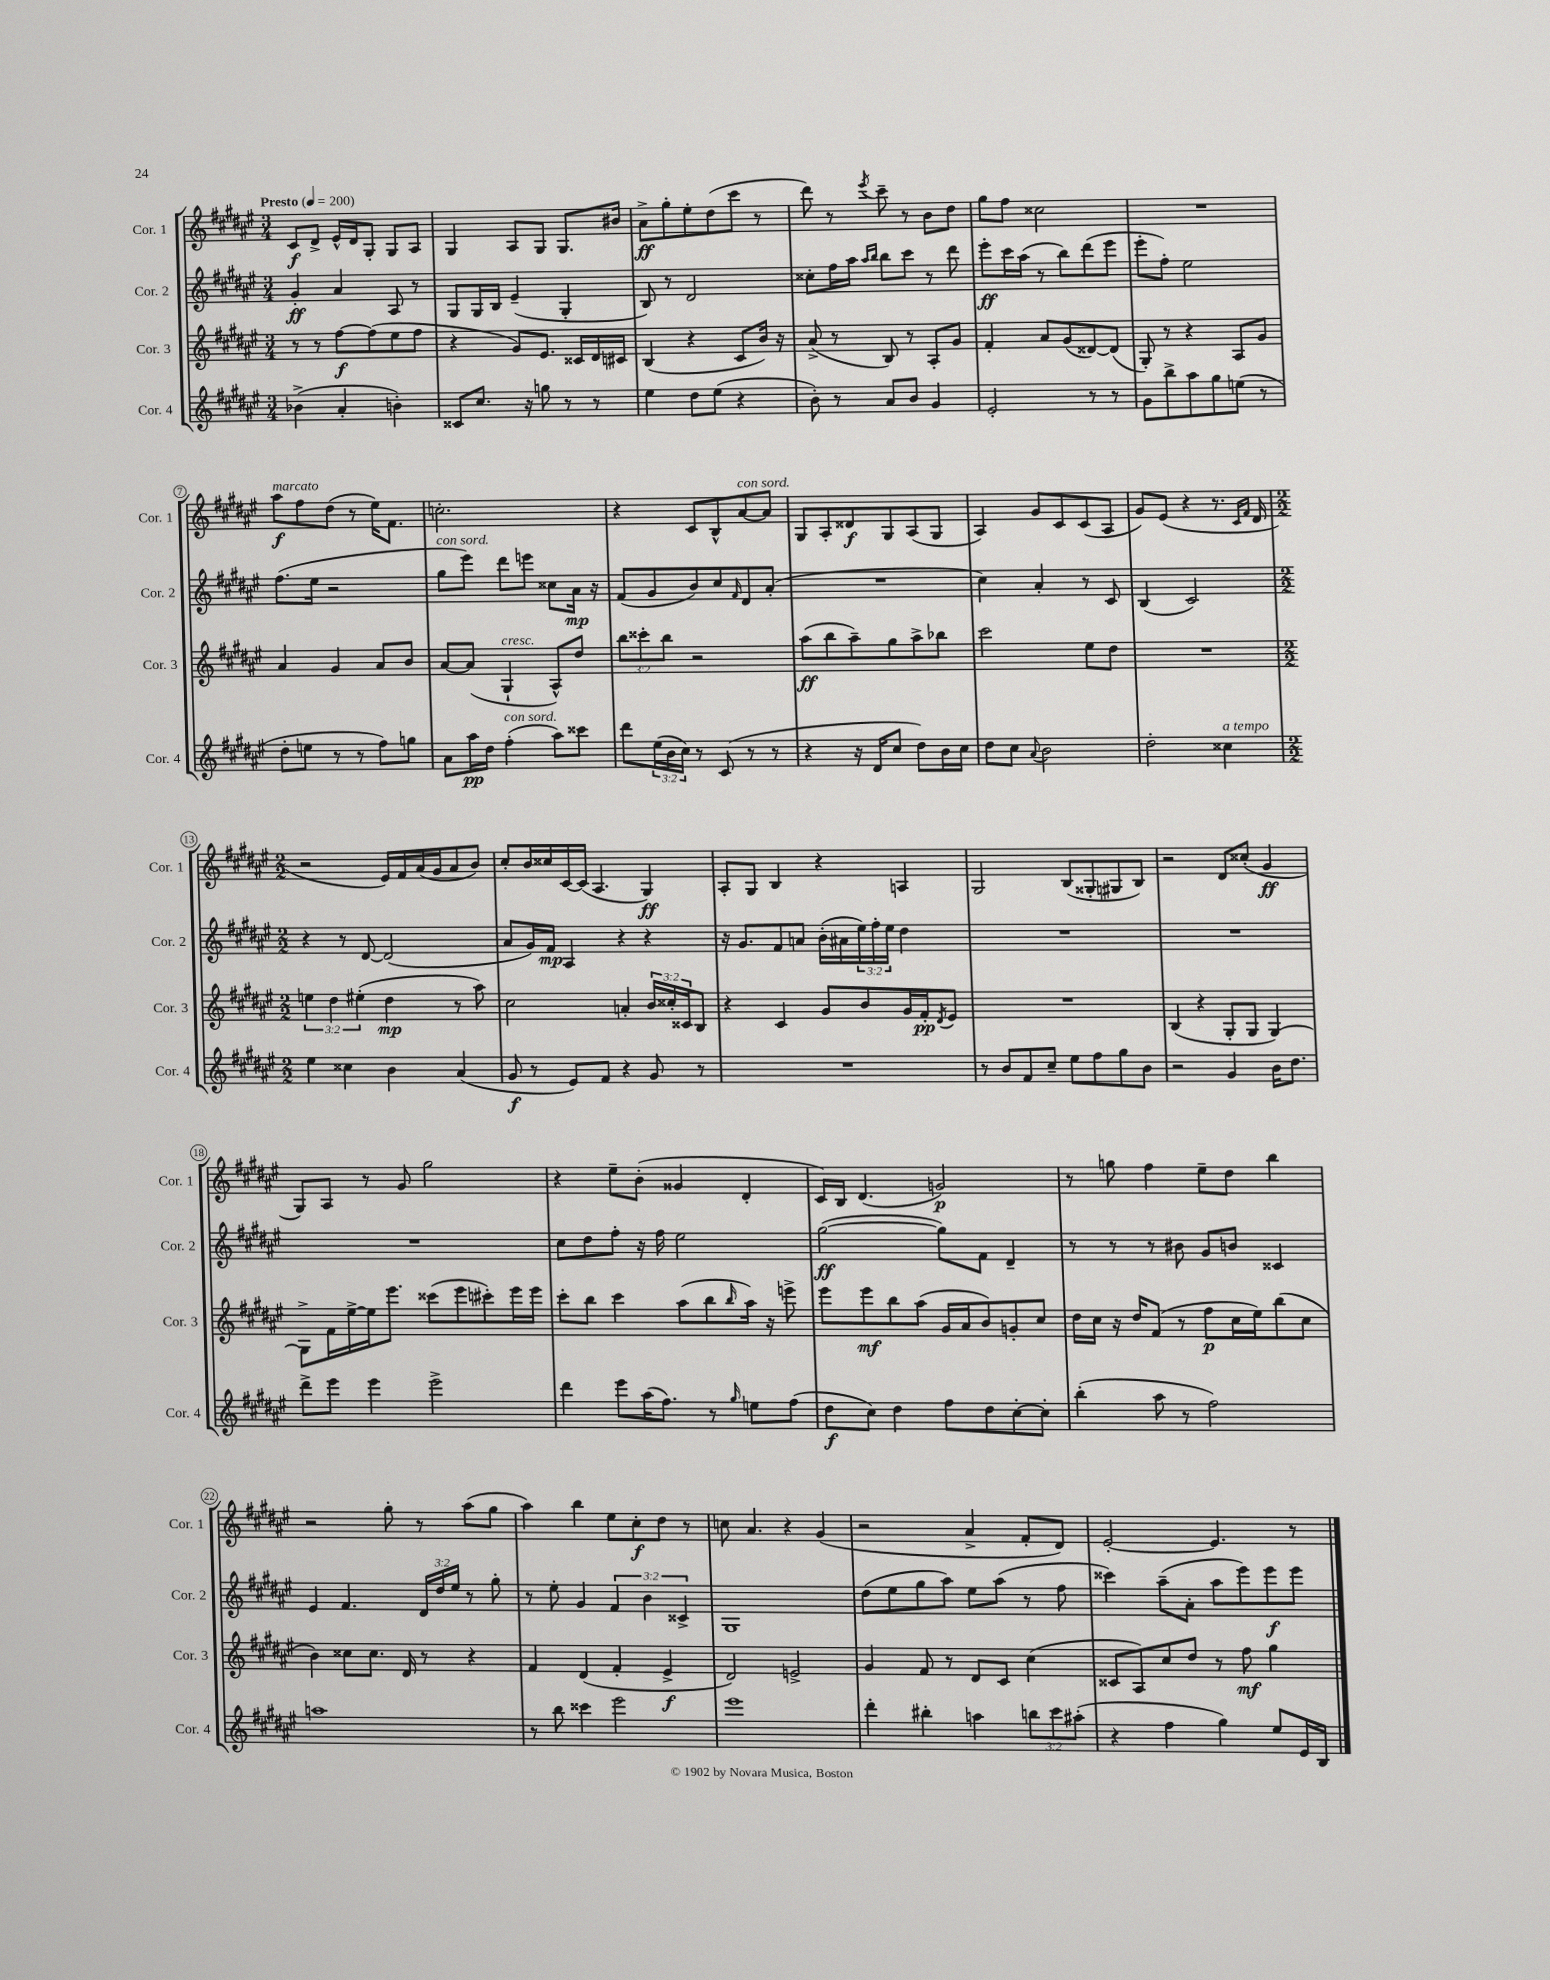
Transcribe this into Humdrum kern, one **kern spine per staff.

**kern	**kern	**kern	**kern
*staff4	*staff3	*staff2	*staff1
*clefG2	*clefG2	*clefG2	*clefG2
*k[f#c#g#d#a#e#]	*k[f#c#g#d#a#e#]	*k[f#c#g#d#a#e#]	*k[f#c#g#d#a#e#]
*M3/4	*M3/4	*M3/4	*M3/4
*MM200	*MM200	*MM200	*MM200
(4b-^	8r	4g#'	8c#
.	8r	.	8d#^
4a#'	[8ff#	4a#	16e#^^
.	.	.	16d#
.	(8ff#]	.	8G#'
4b')	8ee#	8A#	8G#
.	8ff#	8r	8A#
=	=	=	=
8c##	4r	8G#	4G#
8.cc#	.	16G#	.
.	.	16B	.
.	8g#)	(4e#~	8A#
16r	.	.	.
8gg	8.e#	.	8G#
8r	.	4G#'	8.G#
.	16c##	.	.
8r	16d#	.	.
.	16c#	.	16b#
=	=	=	=
4ee#	(4B	8B)	8a#^
.	.	8r	8gg#'
8dd#	4r	2d#	8ee#'
(8ee#	.	.	(8dd#
4r	8c#	.	8ccc#
.	16b)	.	8r
.	16r	.	.
=	=	=	=
8b')	(8a#^	8cc##'	8ddd#)
8r	8r	16ff#	8r
.	.	16aa#	.
.	.	16qqaa#	.
.	.	16qqbb	8qeee#
8a#	8B)	8bb	8ccc#~
8b	8r	8ccc#	8r
4g#	8A#'	8r	8b
.	8g#	8ddd#	8dd#
=	=	=	=
2e#'	4f#'	8eee#'	8gg#
.	.	16ccc#	8ff#
.	.	(16aa#	.
.	8a#	8r	2cc##
.	(8g#	8bb)	.
8r	[8d##)	(8ddd#	.
8r	(8d##]	8eee#	.
=	=	=	=
8g#	8G#')	8eee#'	2.r
8bb^	8r	8ff#')	.
8aa#	4r	2ee#	.
8gg#	.	.	.
(8ee	8A#	.	.
8r	8g#	.	.
=	=	=	=
8dd#'	4a#	(8.ff#	8aa#
8ee	.	.	8ff#
.	.	16ee#	.
8r	4g#	2r	(8dd#
8r	.	.	8r
8ff#)	8a#	.	16ee#)
.	.	.	8.f#
8gg	8b	.	.
=	=	=	=
8a#	[8a#	8gg#	2.cc'
16aa#	(8a#]	8eee#)	.
16dd#	.	.	.
(4ff#'	4G#`	8ddd#	.
.	.	8eee	.
8aa#)	8A#^^)	8cc##	.
8ccc##	8dd#	16a#	.
.	.	16r	.
=	=	=	=
8ddd#	12bb	(8f#	4r
.	12ccc##'	.	.
(24ee#	.	8g#	.
24b	12bb	.	.
24cc#)	.	.	.
8r	2r	8b)	8c#
(8c#	.	8cc#	8B^^
.	.	16qqf#	.
8r	.	8d#	[8a#
8r	.	(8a#'	8a#]
=	=	=	=
4r	(8aa#	2.r	8G#
.	8bb	.	8A#'
16r	8aa#~)	.	8d##
16d#	.	.	.
8cc#	8gg#	.	8G#
8dd#)	8aa#^	.	(8A#
16b	8bb-	.	8G#
16cc#	.	.	.
=	=	=	=
8dd#	2ccc#	4cc#)	4A#)
8cc#	.	.	.
8qqa#	.	.	.
2b	.	4a#'	8g#
.	.	.	8c#
.	8ee#	8r	(8c#
.	8dd#	8c#	8A#
=	=	=	=
2dd#'	2.r	(4B	8g#)
.	.	.	(8e#
.	.	2c#)	4r
4cc##	.	.	8.r
.	.	.	16qqc#
.	.	.	16qqf#
.	.	.	16d#
=	=	=	=
*M2/2	*M2/2	*M2/2	*M2/2
4ee#	6ee	4r	2r
.	6dd#	.	.
4cc##	.	8r	.
.	(6ee#'	.	.
.	.	[8d#	.
4b	4dd#	(2d#]	16e#)
.	.	.	16f#
.	.	.	(16a#
.	.	.	16g#
(4a#	8r	.	8a#
.	8aa#)	.	8b)
=	=	=	=
8g#	2cc#	8a#	8cc#'
8r	.	16g#)	16b
.	.	16f#	16cc##
8e#)	.	4A#	[16c#
.	.	.	(16c#]
8f#	.	.	4.A#
4r	4a'	4r	.
8g#	24b	4r	4G#)
.	24cc##'	.	.
.	24c##	.	.
8r	8B	.	.
=	=	=	=
1r	4r	16r	8A#'
.	.	8.g#	.
.	.	.	8G#
.	4c#	8f#	4B
.	.	8a	.
.	8g#	(16b'	4r
.	.	16a#	.
.	8b	24ee#)	.
.	.	24ff#'	.
.	.	24ee#	.
.	16g#	4dd#	4A
.	16f#'	.	.
.	8qd#	.	.
.	8e#	.	.
=	=	=	=
8r	1r	1r	2G#
8b	.	.	.
8f#	.	.	.
8cc#~	.	.	.
8ee#	.	.	(8B
8ff#	.	.	8G##'
8gg#	.	.	8G#
8b	.	.	8B)
=	=	=	=
2r	(4B	1r	2r
.	4r	.	.
4g#	8G#'	.	8d#
.	8G#	.	(8cc##'
16b	[4G#)	.	4g#
8.dd#	.	.	.
=	=	=	=
8ddd#^	8G#^]	1r	8G#)
8eee#	16f#	.	8A#
.	[16ee#^	.	.
4eee#	16ee#]	.	8r
.	8.eee#	.	.
.	.	.	8g#
2eee#^	(8ccc##	.	2gg#
.	8eee#	.	.
.	8ccc#')	.	.
.	16eee#	.	.
.	16eee#	.	.
=	=	=	=
4ddd#	8ccc#'	8cc#	4r
.	8bb	8dd#	.
8eee#	4ccc#	8ff#'	8ee#~
(16aa#	.	16r	(8b'
8.ff#)	.	16ff#	.
.	(8aa#	2ee#	4g##
8r	8bb	.	.
16qqgg#	16qqbb	.	.
8ee	16aa#)	.	4d#'
.	16r	.	.
(8ff#	8eee^	.	.
=	=	=	=
8dd#	8eee#	([2gg#	16c#)
.	.	.	16B
8cc#)	8eee#	.	(4.d#
4dd#	8bb	.	.
.	(8aa#	.	.
8ff#	16g#	8gg#])	2g)
.	16a#	.	.
8dd#	8b)	8f#	.
[8cc#'	8g'	4d#~	.
8cc#']	8cc#	.	.
=	=	=	=
(4bb'	16dd#	8r	8r
.	16cc#	.	.
.	16r	8r	8gg
.	16dd#	.	.
8aa#	(8f#	8r	4ff#
8r	8r	8b#	.
2ff#)	8ff#	8g#	8ee#~
.	16cc#	8b	8dd#
.	16ee#)	.	.
.	(8bb	4c##	4bb
.	8cc#	.	.
=	=	=	=
1aa	4b)	4e#	2r
.	8cc##	4.f#	.
.	8.cc##	.	.
.	.	.	8gg#'
.	16d#	.	.
.	8r	24d#	8r
.	.	24dd#	.
.	.	24ee#	.
.	4r	8r	(8aa#
.	.	8gg#'	8gg#
=	=	=	=
8r	4f#	8r	4aa#)
8bb	.	8ee#'	.
4ccc##	(4d#	4g#	4bb
2eee#	4f#'	6f#	8ee#
.	.	.	8cc#'
.	.	6b	.
.	4e#^	.	8dd#
.	.	6c##^	.
.	.	.	8r
=	=	=	=
1eee#	2d#)	1G#	8cc
.	.	.	4.a#
.	2e^	.	4r
.	.	.	(4g#
=	=	=	=
4ddd#'	4g#	(8dd#	2r
.	.	8ee#	.
4bb#'	8f#	8gg#	.
.	8r	8aa#)	.
4aa	8d#	8ee#	4a#^
.	8c#	(8aa#	.
12bb	(4cc#	8r	8f#'
12ccc#	.	.	.
.	.	8ff#	8d#)
(12aa#'	.	.	.
=	=	=	=
4r	8c##	4ccc##)	[2e#'
.	8A#)	.	.
4ff#	8cc#	(8aa#~	.
.	8dd#	8a#'	.
4gg#)	8r	8aa#	4.e#]
.	8ff#	8eee#)	.
8ee#	4gg#	8eee#	.
16e#	.	8eee#	8r
16B	.	.	.
==	==	==	==
*-	*-	*-	*-
